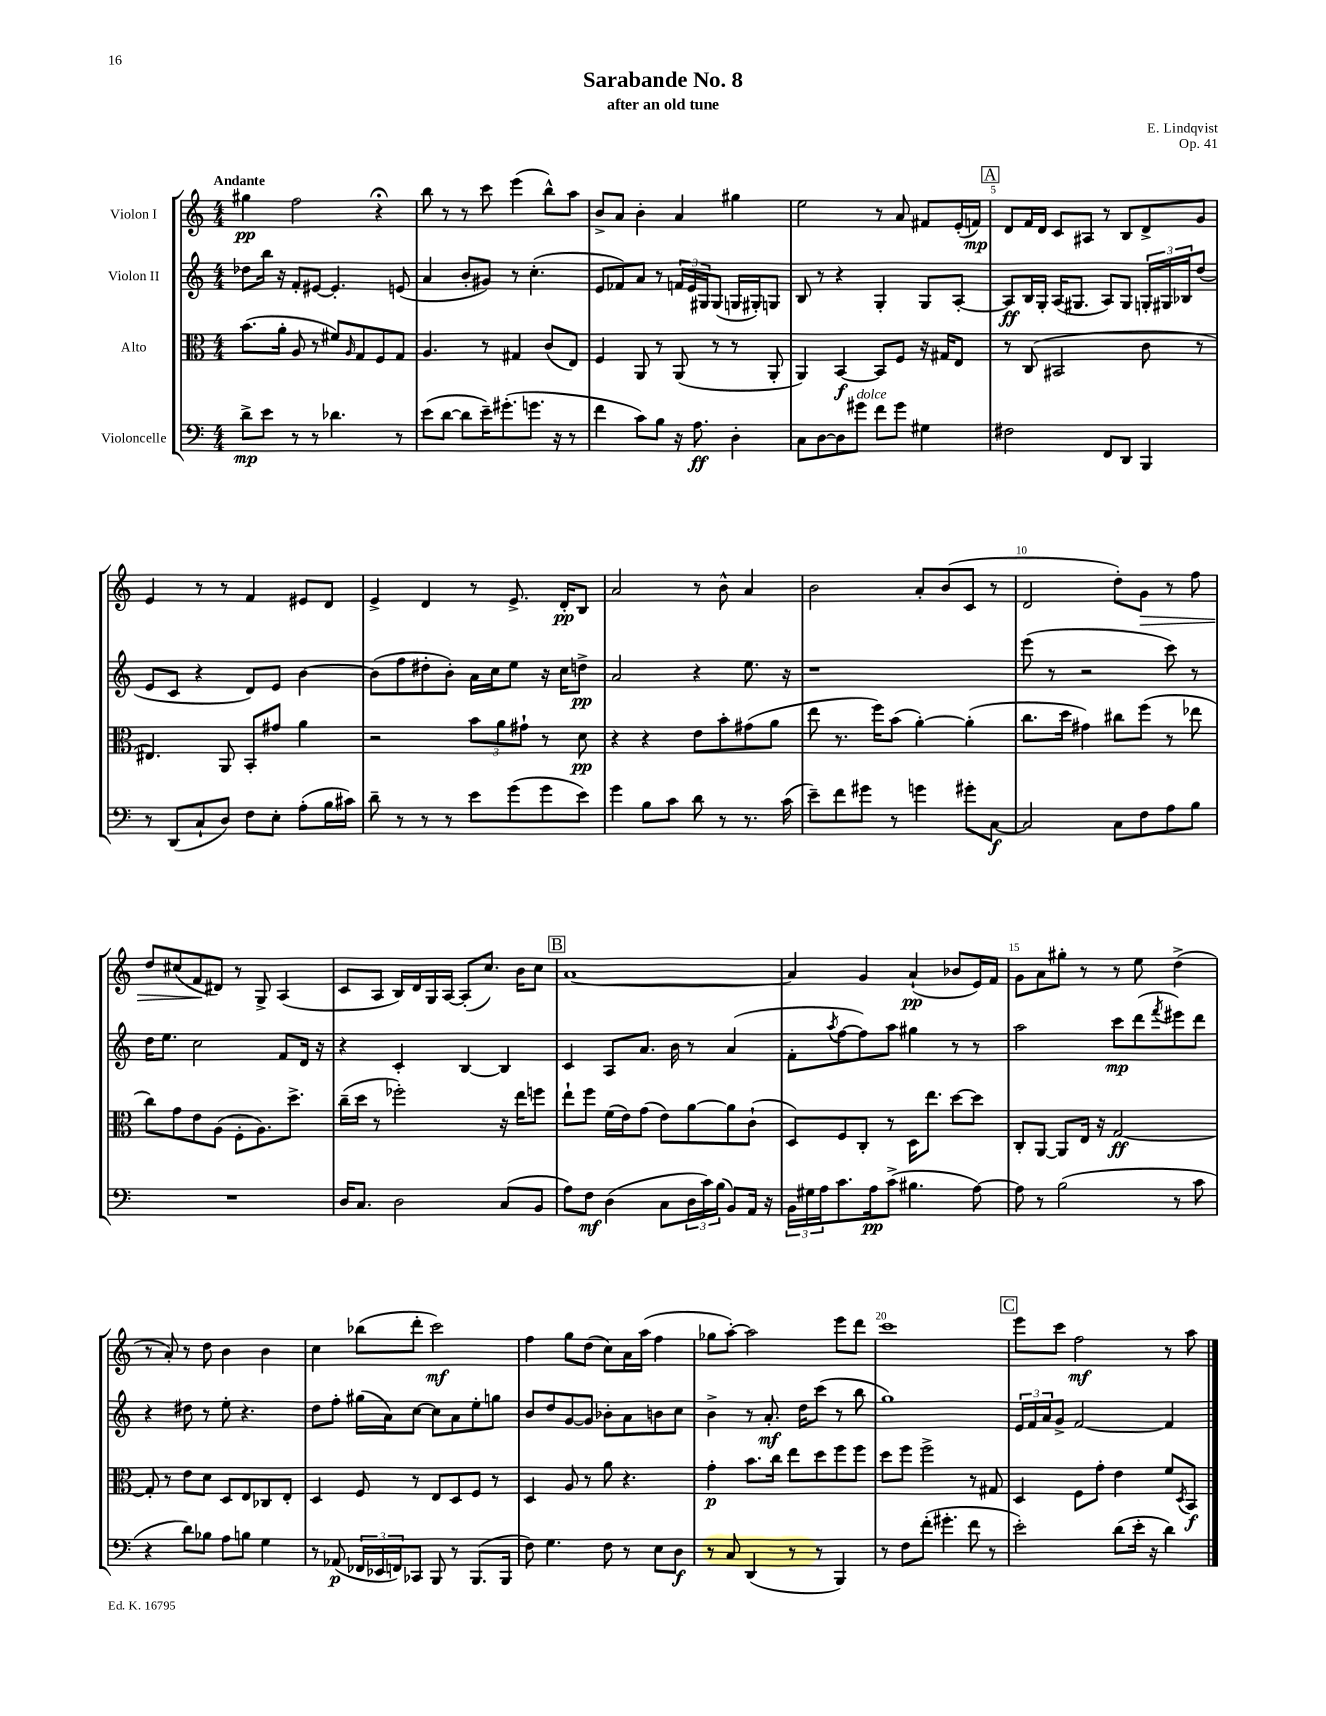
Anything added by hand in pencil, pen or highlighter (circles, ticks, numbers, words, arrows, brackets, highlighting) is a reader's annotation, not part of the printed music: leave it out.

**kern	**kern	**kern	**kern
*staff4	*staff3	*staff2	*staff1
*clefF4	*clefC3	*clefG2	*clefG2
*k[]	*k[]	*k[]	*k[]
*M4/4	*M4/4	*M4/4	*M4/4
8d^	(8.b	8dd-	4gg#
8e	.	16bb	.
.	16a'	16r	.
8r	8A	8f'	2ff
8r	8r	[8e#	.
4.d-	8f#)	4.e#']	.
.	16qqA	.	.
.	8G	.	.
.	8F	.	4r;
8r	8G	(8e	.
=	=	=	=
(8e	4.A	4a	8bb
[8d	.	.	8r
8d]	.	8b'	8r
16e~)	8r	8g#)	8ccc
(8.g#'	.	.	.
.	4G#	8r	(4eee
8.g	.	(4.cc'	.
.	(8c	.	8bb^^)
16r	.	.	.
8r	8E)	.	8aa
=	=	=	=
4f	4F	8e	8b^
.	.	8f-)	8a
8c)	8AA	8a	4b'
8B	8r	8r	.
16r	(8AA	24f	4a
.	.	24e	.
8.A	.	.	.
.	.	24G#	.
.	8r	(8G#	.
4D'	8r	16G	4gg#
.	.	16G#')	.
.	8AA'	8G	.
=	=	=	=
8C	4AA)	8B	2ee
[8D	.	8r	.
8D]	[4BB	4r	.
8g#	.	.	.
8f	8BB]	4G'	8r
8g#	8F	.	8a
4G#	16r	8G	8f#
.	16G#	.	.
.	8E	[8A'	(16e'
.	.	.	16f)
=	=	=	=
2F#	8r	8A]	8d
.	(8C	16B	16f
.	.	16G'	16d
.	2BB#	(16A	8c
.	.	8.G#	.
.	.	.	8A#
8FF	.	8A)	8r
8DD	.	8G#	8B
4BBB	8c	24G'	8d^
.	.	24G#	.
.	.	24B-	.
.	8r	(8dd	8g
=	=	=	=
8r	4.E#)	8e	4e
(8DD	.	8c	.
8C`	.	4r	8r
8D)	8AA	.	8r
8F	8BB'	8d)	4f
8E'	8g#	8e	.
(8A'	4a	[4b	8e#
16B	.	.	8d
16c#)	.	.	.
=	=	=	=
8d~	2r	(8b]	4e^
8r	.	8ff	.
8r	.	8dd#'	4d
8r	.	8b')	.
8e	12b	16a	8r
.	.	16cc	.
.	12a	.	.
(8g	.	8ee	8.e^
.	12g#`	.	.
8g	8r	16r	.
.	.	16cc	16d'
8e)	8d	8dd^	8B
=	=	=	=
4g	4r	2a	2a
8B	4r	.	.
8c	.	.	.
8d	8e	4r	8r
8r	8b'	.	8b^^
8.r	(8g#	8.ee	4a
.	8a	.	.
(16c	.	16r	.
=	=	=	=
8e~)	8ee	1r	2b
8f	8.r	.	.
8g#	.	.	.
.	16ff)	.	.
8r	(8b	.	.
4g	[4a')	.	8a'
.	.	.	(8b
8g#'	(4a']	.	8c
[8C	.	.	8r
=	=	=	=
2C]	8.cc	(8eee	2d
.	.	8r	.
.	16dd	.	.
.	4g#)	2r	.
8C	8cc#	.	8dd')
8F	(8ff	.	8g
8A	8r	8ccc)	8r
8B	8ee-	8r	8ff
=	=	=	=
1r	8cc)	16dd	8dd
.	.	8.ee	.
.	8g	.	(8cc#
.	8e	2cc	8f
.	(8A	.	8d#)
.	8F'	.	8r
.	8.A)	.	8G^
.	.	8f	(4A
.	8.dd^	.	.
.	.	16d	.
.	.	16r	.
=	=	=	=
16D	(16cc~	4r	8c
8.C	16dd	.	.
.	8r	.	8A
2D	2ff-')	4c'	16B)
.	.	.	16d
.	.	.	16G
.	.	.	[16A
.	.	[4B	(8A']
.	.	.	8.cc)
(8C	16r	4B]	.
.	16ee	.	16b
8BB	8ff	.	8cc
=	=	=	=
8A)	8ee`	4c	[1a
8F	8ff	.	.
(4D	(16f	8A	.
.	16e)	.	.
.	(8g	8.a	.
8C	8e)	.	.
.	.	16b	.
24D	[8a	8r	.
24c)	.	.	.
(24B	.	.	.
8BB)	8a]	(4a	.
16AA	(8c`	.	.
16r	.	.	.
=	=	=	=
24BB	8D)	8f'	4a]
24G#	.	.	.
24A	.	.	.
.	.	8qaa	.
8.c	8F	[8ff	.
.	8C'	8ff])	4g
16A	.	.	.
(8c^	8r	8aa	.
4.B#	16D	4gg#	(4a`
.	8.ee	.	.
.	[8dd	8r	8b-
[8A)	8dd]	8r	16e)
.	.	.	16f
=	=	=	=
8A]	8C'	2aa	8g
8r	[8AA	.	8a
(2B	8AA]	.	8gg#'
.	16E	.	8r
.	16r	.	.
.	[2G	8ccc	8r
.	.	(8ddd	8ee
.	.	8qfff	.
8r	.	8eee#)	(4dd^
8c	.	8ddd	.
=	=	=	=
4r	8G']	4r	8r
.	8r	.	8a')
8d)	8e	8dd#	8r
8B-	8d	8r	8dd
8A	8D	8ee'	4b
8B	8E	4.r	.
4G	8C-	.	4b
.	8E'	.	.
=	=	=	=
8r	4D	8dd	4cc
(8AA-	.	8ff'	.
24FF-	8F	(16gg#	(8bb-
24EE-	.	.	.
.	.	16a)	.
24FF)	.	.	.
8CC-	8r	[8cc	8ddd'
8BBB	8E	8cc]	2ccc)
8r	8D	8a	.
(8.BBB	8F	8ee'	.
.	8r	8gg	.
16BBB	.	.	.
=	=	=	=
8F)	4D	8b	4ff
4.G	.	8dd	.
.	8A	[8g	8gg
.	8r	8g]	(8dd
8F	8a	8b-'	8cc)
8r	4.r	8a	16a
.	.	.	(16aa
8E	.	8b	4ff
8D	.	8cc	.
=	=	=	=
8r	4g'	4b^	8gg-
8C	.	.	[8aa')
(4DD	8.b	8r	2aa]
.	.	8.a'	.
.	16cc	.	.
8r	8ee	.	.
.	.	16dd	.
8r	8dd	(8ccc	.
4BBB)	8ff	8r	8eee
.	8ff	8bb	8ddd
=	=	=	=
8r	8dd	1gg)	1ccc
8F	8ff	.	.
(8f'	2ff^	.	.
4.g#'	.	.	.
8f	8r	.	.
8r	8G#	.	.
=	=	=	=
2e')	4D	24e	8eee
.	.	24f	.
.	.	24a	.
.	.	8g^	8ccc
.	8F	[2f	2ff
.	8g'	.	.
(8d	4e	.	.
16e'	.	.	.
16r	.	.	.
4d)	8f	4f]	8r
.	8qD	.	.
.	8BB	.	8aa
==	==	==	==
*-	*-	*-	*-
